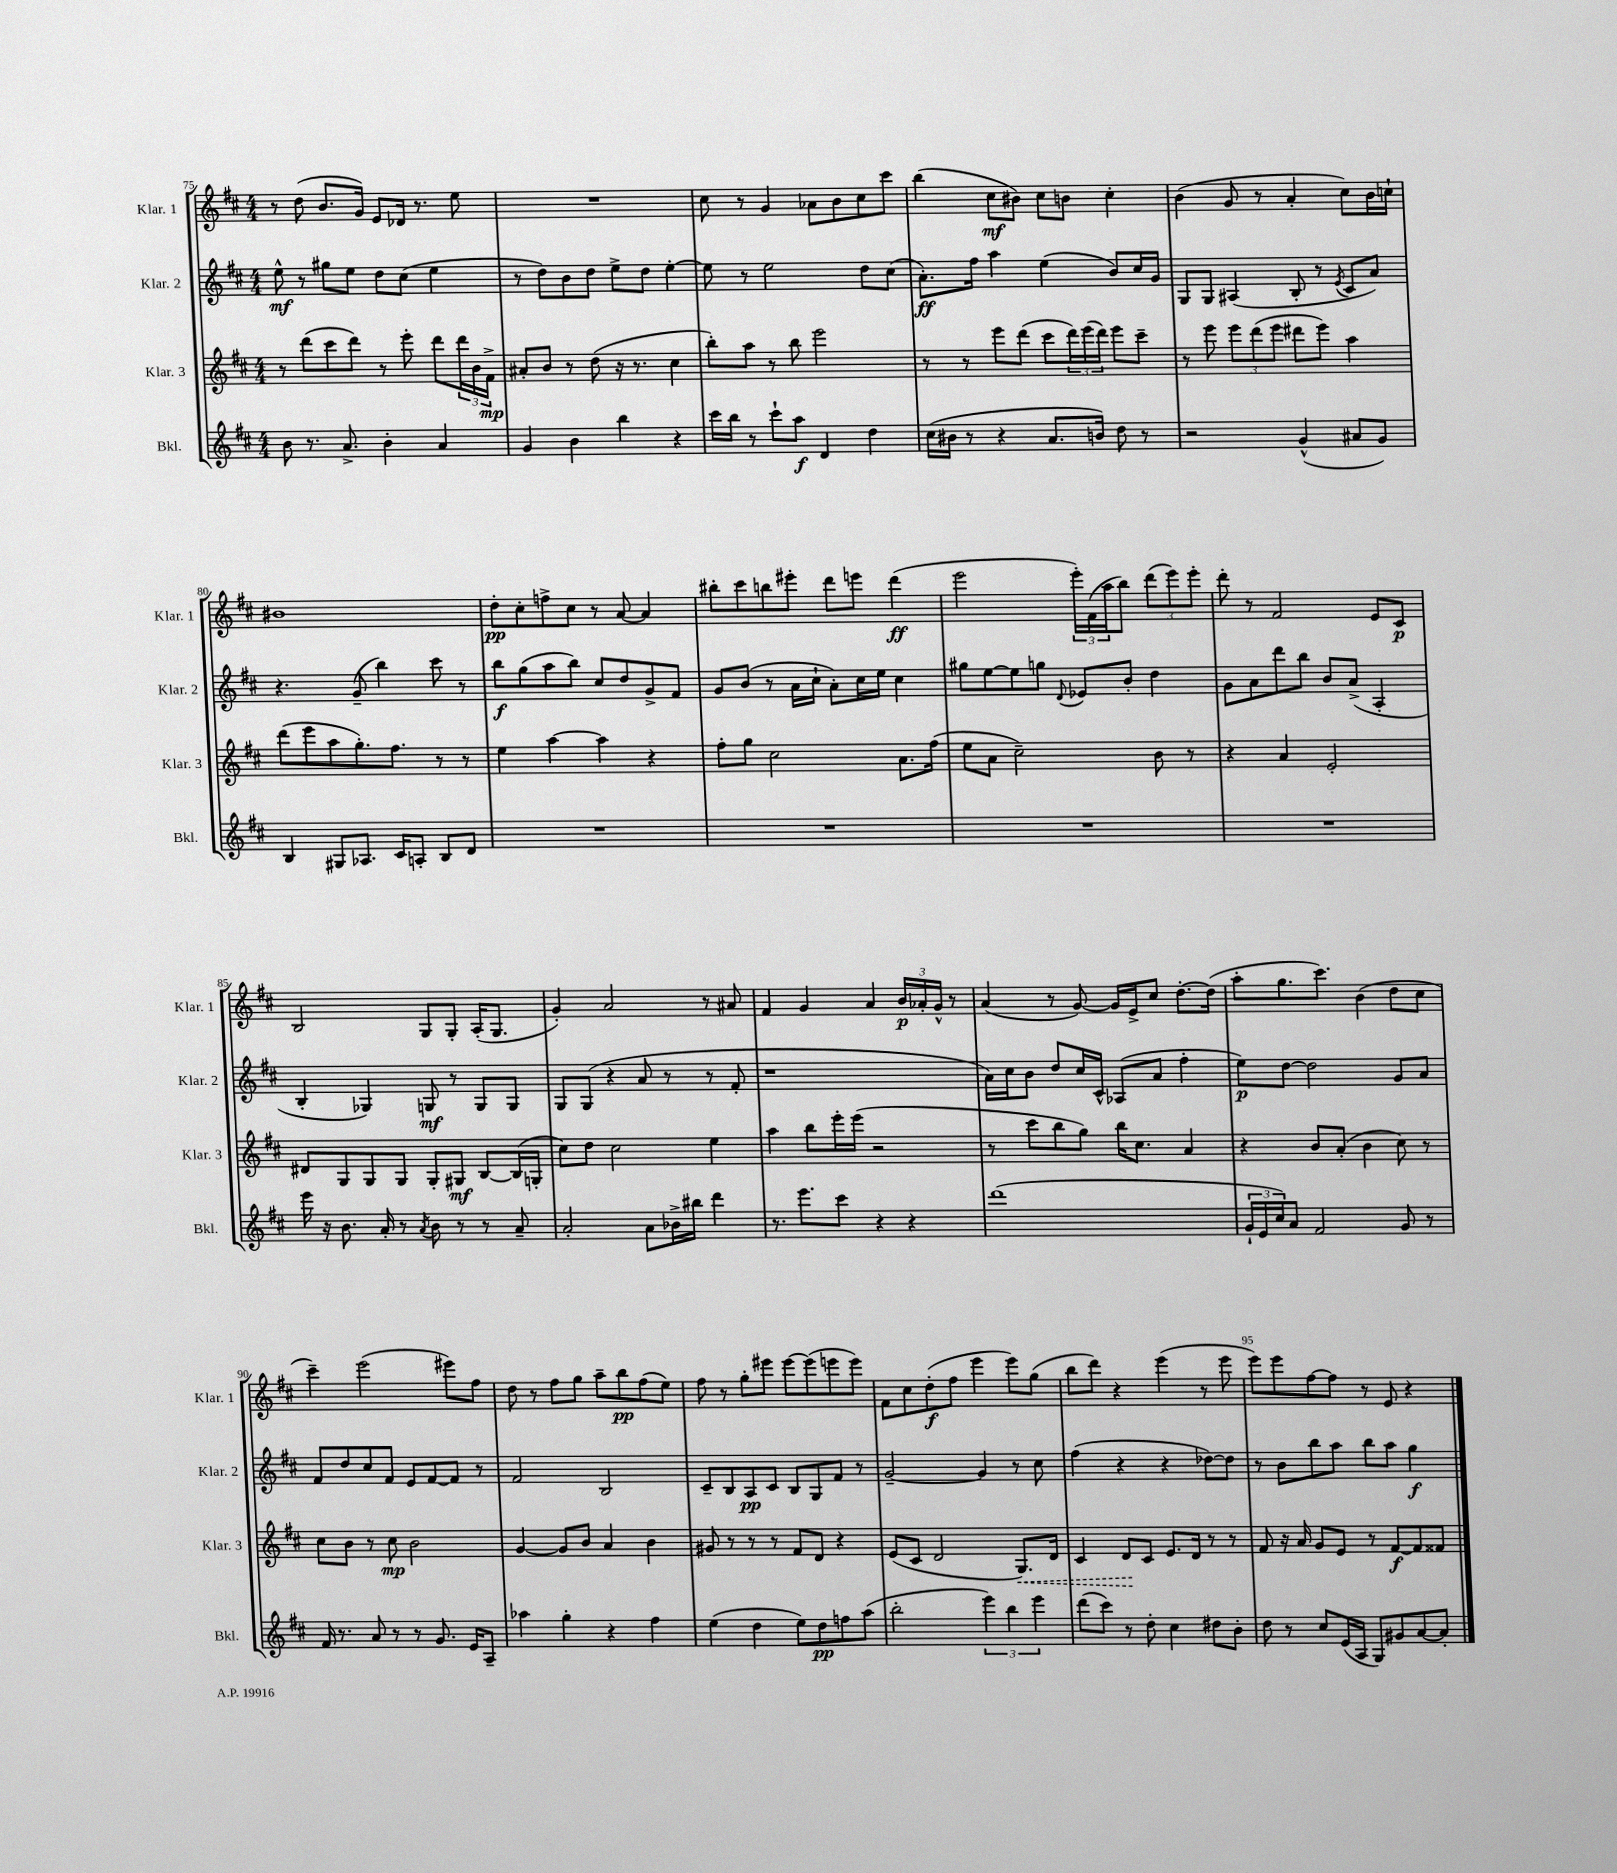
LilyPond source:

<<
\new StaffGroup <<
\new Staff = "s0" \with { instrumentName = "Klar. 1" shortInstrumentName = "Klar. 1" } {
    \clef treble \key d \major \numericTimeSignature \time 4/4
    r8 d''8( b'8. g'16) e'8 des'16 r8. e''8 |
    R1 |
    cis''8 r8 g'4 aes'8 b'8 cis''8 cis'''8 |
    b''4( cis''8\mf bis'8) cis''8 b'8 cis''4-. |
    b'4( g'8 r8 a'4-. cis''8) b'16 c''16-! |
    bis'1 |
    d''8-.\pp cis''8-. f''8-> cis''8 r8 a'8~ a'4 |
    bis''8-. cis'''8 b''8 eis'''8-. d'''8 e'''8 d'''4\ff( |
    e'''2 \tuplet 3/2 { e'''16-.) fis'16( a''16 } b''8) \tuplet 3/2 { d'''8( e'''8) e'''8-. } |
    d'''8-. r8 fis'2 e'8 cis'8\p |
    b2 g8 g8-. a16-.( g8. |
    g'4-.) a'2 r8 ais'8 |
    fis'4 g'4 a'4 \tuplet 3/2 { b'16\p aes'16-. g'16-^ } r8 |
    a'4( r8 g'8~) g'16 e'16-> cis''8 d''8.~-. d''16( |
    a''8-. g''8. cis'''8.) b'4( d''8 cis''8 |
    cis'''4--) e'''2( eis'''8) fis''8 |
    d''8 r8 fis''8 g''8 a''8-- b''8\pp fis''8( e''8) |
    fis''8 r8 g''8-. eis'''8 eis'''8~ eis'''8( e'''8 e'''8) |
    fis'8 cis''8 d''8-.\f( fis''8 e'''4 e'''8) g''8( |
    b''8 d'''8) r4 e'''4( r8 e'''8 |
    e'''8) e'''8 fis''8~ fis''8 r8 e'8 r4 \bar "|." |
}
\new Staff = "s1" \with { instrumentName = "Klar. 2" shortInstrumentName = "Klar. 2" } {
    \clef treble \key d \major \numericTimeSignature \time 4/4
    e''8-^\mf r8 gis''8 e''8 d''8 cis''8( e''4 |
    r8 d''8) b'8 d''8 e''8-> d''8 e''4~-. |
    e''8 r8 e''2 d''8 cis''8( |
    a'8.-.\ff) fis''16 a''4 e''4( b'8) cis''16 g'16 |
    g8 g8 ais4( b8-. r8 \acciaccatura { e'8 } cis'8 a'8) |
    r4. g'8--( b''4) cis'''8 r8 |
    b''8\f g''8( a''8 b''8) cis''8 d''8 g'8-> fis'8 |
    g'8 b'8( r8 a'16 cis''16-! a'8-.) cis''16 e''16 cis''4 |
    gis''8 e''8~ e''8 g''8 \appoggiatura { d'8 } ees'8 b'8-. d''4 |
    g'8 a'8 d'''8 b''8 b'8 a'8->( a4-. |
    b4-. ges4) g8\mf r8 g8 g8 |
    g8 g8( r4 a'8 r8 r8 fis'8-. |
    r1 |
    a'16) cis''16 b'8 d''8 cis''16 cis'16-^ aes8( a'8 fis''4-. |
    e''8\p) d''8~ d''2 g'8 a'8 |
    fis'8 d''8 cis''8 fis'8 e'8 fis'8~ fis'8 r8 |
    fis'2 b2 |
    cis'8-- b8 a8\pp cis'8 b8 g8 fis'8 r8 |
    g'2~-- g'4 r8 cis''8 |
    fis''4( r4 r4 des''8~) des''8 |
    r8 b'8 b''8 a''8 b''8 a''8 g''4\f \bar "|." |
}
\new Staff = "s2" \with { instrumentName = "Klar. 3" shortInstrumentName = "Klar. 3" } {
    \clef treble \key d \major \numericTimeSignature \time 4/4
    r8 d'''8( cis'''8 d'''8) r8 e'''8-. d'''8 \tuplet 3/2 { d'''16 b'16 fis'16->\mp } |
    ais'8-. b'8 r8 d''8( r16 r8. cis''4 |
    b''8-.) a''8 r8 b''8 e'''2 |
    r8 r8 e'''8 d'''8( cis'''8 \tuplet 3/2 { d'''16) e'''16( d'''16) } e'''8 cis'''8-- |
    r8 e'''8 \tuplet 3/2 { e'''8 d'''8( e'''8 } dis'''8 e'''8) a''4 |
    d'''8( e'''8 a''8 g''8.-.) fis''8. r8 r8 |
    e''4 a''4~ a''4 r4 |
    fis''8-. g''8 cis''2 a'8. fis''16( |
    e''8 a'8 cis''2--) b'8 r8 |
    r4 a'4 e'2-. |
    dis'8 g8 g8 g8 g8-. gis8\mf b8~ b16( g16-. |
    cis''8) d''8 cis''2 e''4 |
    a''4 b''8 e'''16-. e'''16( r2 |
    r8 cis'''8 b''8 g''8) b''16 cis''8. a'4 |
    r4 b'8 a'8-.( b'4 cis''8) r8 |
    cis''8 b'8 r8 cis''8\mp b'2 |
    g'4~ g'8 b'8 a'4 b'4 |
    gis'8 r8 r8 r8 fis'8 d'8 r4 |
    e'8( cis'8 d'2 \once \override Hairpin.style = #'dashed-line g8.\<) d'16 |
    cis'4 d'8\! cis'8 e'8. d'16 r8 r8 |
    fis'8 r16 a'16 g'8 e'8 r8 fis'8~\f fis'8 fisis'8 \bar "|." |
}
\new Staff = "s3" \with { instrumentName = "Bkl." shortInstrumentName = "Bkl." } {
    \clef treble \key d \major \numericTimeSignature \time 4/4
    b'8 r8. a'8.-> b'4-. a'4 |
    g'4 b'4 b''4 r4 |
    cis'''16 b''16 r8 cis'''8-! a''8\f d'4 d''4 |
    cis''16( bis'16 r8 r4 a'8. b'16) d''8 r8 |
    r2 g'4-^( ais'8 g'8) |
    b4 gis8 aes8. cis'16 a8-. b8 d'8 |
    R1 |
    R1 |
    R1 |
    R1 |
    e'''16 r16 b'8. a'16-. r8 \acciaccatura { a'8 } b'8 r8 r8 a'8-- |
    a'2-. a'8 bes'16-> bis''16 d'''4 |
    r8. e'''8. cis'''8 r4 r4 |
    d'''1( |
    \tuplet 3/2 { g'16-! e'16 cis''16) } a'8 fis'2 g'8 r8 |
    fis'16 r8. a'8 r8 r8 g'8. e'16 a8-- |
    aes''4 g''4-. r4 fis''4 |
    e''4( d''4 e''8) d''8\pp f''8 a''8( |
    b''2-. \tuplet 3/2 { e'''4) b''4 e'''4 } |
    d'''8( cis'''8) r8 d''8-. cis''4 dis''8 b'8-. |
    d''8 r8 cis''8 e'16( a16 g8) gis'8 a'8~ a'8-. \bar "|." |
}
>>
>>
\layout { \context { \Score currentBarNumber = #75 \override BarNumber.break-visibility = ##(#f #t #t) barNumberVisibility = #(every-nth-bar-number-visible 5) } }
